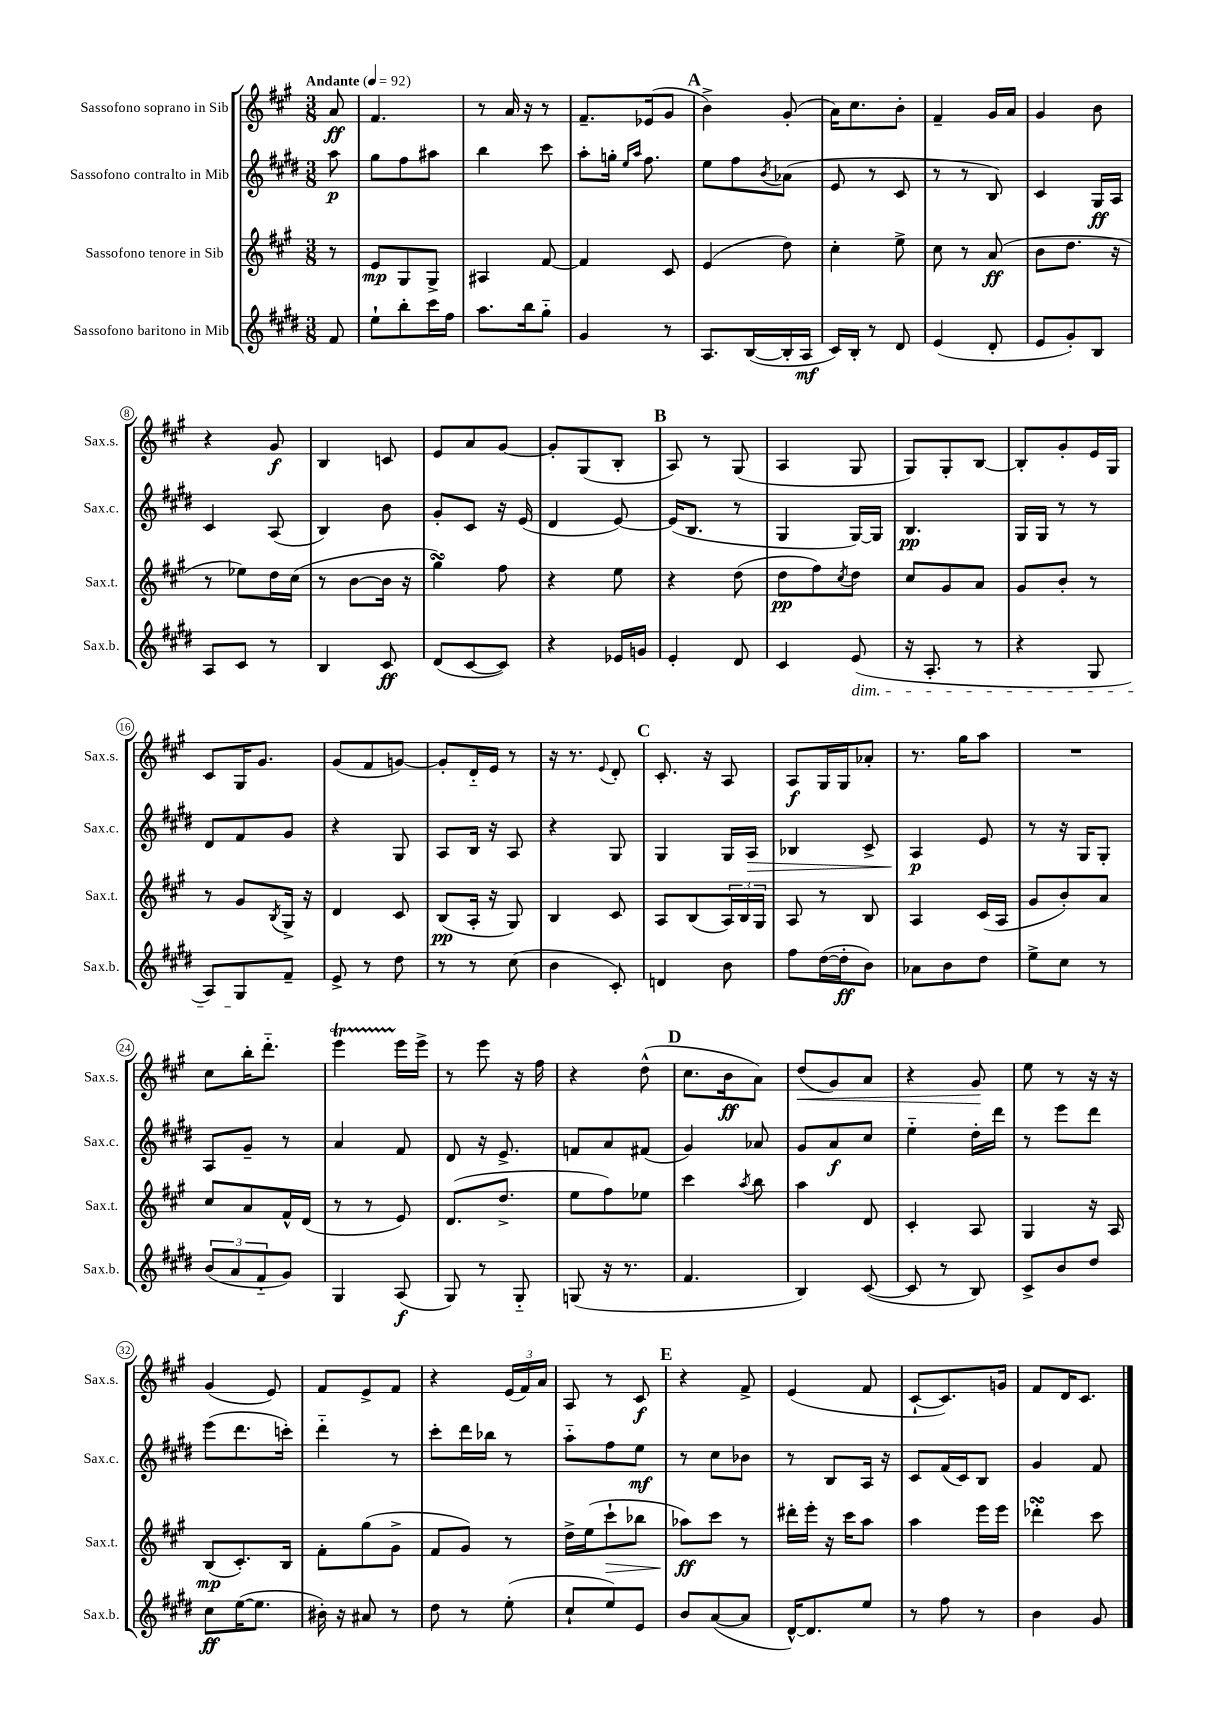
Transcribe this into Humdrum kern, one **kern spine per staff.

**kern	**dynam	**kern	**dynam	**kern	**dynam	**kern	**dynam
*part4	*part4	*part3	*part3	*part2	*part2	*part1	*part1
*staff4	*staff4	*staff3	*staff3	*staff2	*staff2	*staff1	*staff1
*I"Sassofono baritono in Mib	*	*I"Sassofono tenore in Sib	*	*I"Sassofono contralto in Mib	*	*I"Sassofono soprano in Sib	*
*I'Sax.b.	*	*I'Sax.t.	*	*I'Sax.c.	*	*I'Sax.s.	*
*clefG2	*	*clefG2	*	*clefG2	*	*clefG2	*
*k[f#c#g#d#]	*	*k[f#c#g#]	*	*k[f#c#g#d#]	*	*k[f#c#g#]	*
*M3/8	*	*M3/8	*	*M3/8	*	*M3/8	*
*MM92	*	*MM92	*	*MM92	*	*MM92	*
=	=	=	=	=	=	=	=
!	!	!	!	!	!	!LO:TX:a:B:t=Andante	!
8f#/	.	8r	.	8aa\	p	8a/	ff
=1	=1	=1	=1	=1	=1	=1	=1
8ee`\L	.	8e/L	mp	8gg#\L	.	4.f#/	.
8bb'\	.	8G#/	.	8ff#\	.	.	.
16ccc#\L	.	8G#^/J	.	8aa#X\J	.	.	.
16ff#\JJ	.	.	.	.	.	.	.
=2	=2	=2	=2	=2	=2	=2	=2
8.aa\L	.	4A#X/	.	4bb\	.	8r	.
.	.	.	.	.	.	16a/	.
16bb\k	.	.	.	.	.	16r	.
8gg#\J	.	[8f#/	.	8ccc#\	.	8r	.
=3	=3	=3	=3	=3	=3	=3	=3
4g#/	.	4f#/]	.	8aa'\L	.	8.f#~/L	.
.	.	.	.	16ggn'\Jk	.	.	.
.	.	.	.	16qqee/LL	.	.	.
.	.	.	.	16qqaa/JJ	.	.	.
.	.	.	.	8.ff#\	.	(16e-X/k	.
8r	.	8c#/	.	.	.	8g#/J	.
!!LO:REH:place=s1:t=A
=4	=4	=4	=4	=4	=4	=4	=4
8.A/L	.	(4e/	.	8ee\L	.	4b^\)	.
.	.	.	.	8ff#\	.	.	.
([16B/L	.	.	.	.	.	.	.
.	.	.	.	8qb/	.	.	.
16B'/]	.	8dd\)	.	(8a-X\J	.	(8g#'/	.
16A/JJ	mf	.	.	.	.	.	.
=5	=5	=5	=5	=5	=5	=5	=5
16c#/LL)	.	4cc#'\	.	8e/	.	16a\KL)	.
16B'/JJ	.	.	.	.	.	8.cc#\	.
8r	.	.	.	8r	.	.	.
8d#/	.	8ee^\	.	8c#/	.	8b'\J	.
=6	=6	=6	=6	=6	=6	=6	=6
(4e/	.	8cc#\	.	8r	.	4f#~/	.
.	.	8r	.	8r	.	.	.
8d#'/	.	(8a/	ff	8B/)	.	16g#/LL	.
.	.	.	.	.	.	16a/JJ	.
=7	=7	=7	=7	=7	=7	=7	=7
8e/L	.	8b\L	.	4c#/	.	4g#/	.
8g#'/)	.	8.dd\J	.	.	.	.	.
8B/J	.	.	.	16G#/LL	ff	8b\	.
.	.	16r	.	16A/JJ	.	.	.
!!LO:LB:g=z
=8	=8	=8	=8	=8	=8	=8	=8
8A/L	.	8r	.	4c#/	.	4r	.
8c#/J	.	8ee-X\L)	.	.	.	.	.
8r	.	16dd\L	.	(8A/	.	8g#/	f
.	.	(16cc#\JJ	.	.	.	.	.
=9	=9	=9	=9	=9	=9	=9	=9
4B/	.	8r	.	4B/)	.	4B/	.
.	.	[8b\L	.	.	.	.	.
8c#/	ff	16b\Jk]	.	8b\	.	8cn/	.
.	.	16r	.	.	.	.	.
=10	=10	=10	=10	=10	=10	=10	=10
(8d#/L	.	4gg#sSsS\)	.	8g#'/L	.	8e/L	.
[8c#/	.	.	.	8c#/J	.	8a/	.
8c#/J])	.	8ff#\	.	16r	.	[8g#/J	.
.	.	.	.	(16e/	.	.	.
=11	=11	=11	=11	=11	=11	=11	=11
4r	.	4r	.	4d#/	.	8g#'/L]	.
.	.	.	.	.	.	(8G#/	.
16e-X/LL	.	8ee\	.	[8e/)	.	8B'/J	.
16gn/JJ	.	.	.	.	.	.	.
!!LO:REH:place=s1:t=B
=12	=12	=12	=12	=12	=12	=12	=12
4e'/	.	4r	.	(16e/KL]	.	8A/)	.
.	.	.	.	8.B/J	.	.	.
.	.	.	.	.	.	8r	.
8d#/	.	(8dd\	.	8r	.	(8G#/	.
=13	=13	=13	=13	=13	=13	=13	=13
4c#/	.	8dd\L	pp	4G#/	.	4A/	.
.	.	8ff#\)	.	.	.	.	.
.	.	8qcc#/	.	.	.	.	.
!LO:TX:b:i:t=dim.	!	!	!	!	!	!	!
(8e/	.	8dd\J	.	[16G#/LL)	.	8G#/	.
.	.	.	.	16G#/JJ]	.	.	.
=14	=14	=14	=14	=14	=14	=14	=14
16r	.	8cc#/L	.	4.B/	pp	8G#/L)	.
8.A'/	.	.	.	.	.	.	.
.	.	8g#/	.	.	.	8G#'/	.
8r	.	8a/J	.	.	.	[8B/J	.
=15	=15	=15	=15	=15	=15	=15	=15
4r	.	8g#/L	.	16G#/LL	.	8B'/L]	.
.	.	.	.	16G#/JJ	.	.	.
.	.	8b'/J	.	8r	.	8g#'/	.
8G#/	.	8r	.	8r	.	16e/L	.
.	.	.	.	.	.	16G#/JJ	.
!!LO:LB:g=z
=16	=16	=16	=16	=16	=16	=16	=16
8A/L)	.	8r	.	8d#/L	.	8c#/L	.
8G#/	.	8g#/L	.	8f#/	.	16G#/K	.
.	.	.	.	.	.	8.g#/J	.
.	.	8qB/	.	.	.	.	.
8f#~/J	.	16G#^/Jk	.	8g#/J	.	.	.
.	.	16r	.	.	.	.	.
=17	=17	=17	=17	=17	=17	=17	=17
8e^/	.	4d/	.	4r	.	(8g#/L	.
8r	.	.	.	.	.	8f#/	.
8dd#\	.	8c#/	.	8G#/	.	[8gn/J)	.
=18	=18	=18	=18	=18	=18	=18	=18
8r	.	(8B/L	pp	8A/L	.	8g'/L]	.
8r	.	16A'/Jk	.	16B/Jk	.	16d/L	.
.	.	16r	.	16r	.	16e/JJ	.
(8cc#\	.	8G#/)	.	8A/	.	8r	.
=19	=19	=19	=19	=19	=19	=19	=19
4b\	.	4B/	.	4r	.	16r	.
.	.	.	.	.	.	8.r	.
.	.	.	.	.	.	8qqe/	.
8c#'/)	.	8c#/	.	8G#/	.	8d'/	.
!!LO:REH:place=s1:t=C
=20	=20	=20	=20	=20	=20	=20	=20
4dn/	.	8A/L	.	4G#/	.	8.c#'/	.
.	.	(8B/	.	.	.	.	.
.	.	.	.	.	.	16r	.
8b\	.	24A/L)	.	16G#/LL	.	8A/	.
.	.	24B/	.	.	.	.	.
!	!	!	!	!	!LO:HP:b	!	!
.	.	.	.	16A/JJ	>	.	.
.	.	24G#/JJ	.	.	.	.	.
=21	=21	=21	=21	=21	=21	=21	=21
8ff#\L	.	8A/	.	4B-X/	.	8A/L	f
([16dd#\L	.	8r	.	.	.	16G#/L	.
16dd#'\J]	ff	.	.	.	.	16G#/J	.
8b\J)	.	8B/	.	8c#^/	.	8a-X'/J	.
=22	=22	=22	=22	=22	=22	=22	=22
8a-X\L	.	4A/	.	4A/	p	8.r	.
8b\	.	.	.	.	.	.	.
.	.	.	.	.	.	16gg#\KL	.
8dd#\J	.	(16c#/LL	.	8e/	]	8aa\J	.
.	.	16A/JJ	.	.	.	.	.
=23	=23	=23	=23	=23	=23	=23	=23
8ee^\L	.	8g#/L	.	8r	.	4.r	.
8cc#\J	.	8b'/)	.	16r	.	.	.
.	.	.	.	16G#/KL	.	.	.
8r	.	8a/J	.	8G#'/J	.	.	.
!!LO:LB:g=z
=24	=24	=24	=24	=24	=24	=24	=24
(12b/L	.	8cc#/L	.	8A/L	.	8cc#\L	.
12a/	.	.	.	.	.	.	.
.	.	8a/	.	8g#~/J	.	16bb'\K	.
12f#/	.	.	.	.	.	.	.
.	.	.	.	.	.	8.ddd\J	.
8g#/J)	.	16f#^^/L	.	8r	.	.	.
.	.	(16d/JJ	.	.	.	.	.
=25	=25	=25	=25	=25	=25	=25	=25
4G#/	.	8r	.	4a/	.	4eeeT\	.
.	.	8r	.	.	.	.	.
(8A/	f	8e/)	.	8f#/	.	16eee\LL	.
.	.	.	.	.	.	16eee^\JJ	.
=26	=26	=26	=26	=26	=26	=26	=26
8G#/)	.	(8.d/L	.	8d#/	.	8r	.
8r	.	.	.	16r	.	8eee\	.
.	.	8.dd^/J	.	8.e^/	.	.	.
8G#/	.	.	.	.	.	16r	.
.	.	.	.	.	.	16ff#\	.
=27	=27	=27	=27	=27	=27	=27	=27
(8Gn/	.	8ee\L	.	8fn/L	.	4r	.
16r	.	8ff#\)	.	8a/	.	.	.
8.r	.	.	.	.	.	.	.
.	.	8ee-X\J	.	(8f#X/J	.	(8dd^^\	.
!!LO:REH:place=s1:t=D
=28	=28	=28	=28	=28	=28	=28	=28
4.f#/	.	4ccc#\	.	4g#/)	.	8.cc#\L	.
.	.	.	.	.	.	16b\k	ff
.	.	8qaa/	.	.	.	.	.
.	.	8bb\	.	8a-X/	.	8a\J)	.
=29	=29	=29	=29	=29	=29	=29	=29
!	!	!	!	!	!	!	!LO:HP:b
4B/)	.	4aa\	.	8g#/L	.	(8dd/L	<
.	.	.	.	8a/	f	8g#/)	.
([8c#/	.	8d/	.	8cc#/J	.	8a/J	.
=30	=30	=30	=30	=30	=30	=30	=30
8c#/]	.	4c#'/	.	4ee\	.	4r	.
8r	.	.	.	.	.	.	.
8B/)	.	8A/	.	16dd#'\LL	.	8g#/	.
.	.	.	.	16ddd#\JJ	.	.	.
.	.	.	.	.	.	.	[
=31	=31	=31	=31	=31	=31	=31	=31
8c#^/L	.	4G#/	.	8r	.	8ee\	.
8b/	.	.	.	8eee\L	.	8r	.
8dd#/J	.	16r	.	8ddd#\J	.	16r	.
.	.	16A/	.	.	.	16r	.
!!LO:LB:g=z
=32	=32	=32	=32	=32	=32	=32	=32
8cc#\L	ff	(8B/L	mp	(8eee\L	.	(4g#/	.
([16ee\K	.	8.c#'/)	.	8.ddd#\	.	.	.
8.ee\J]	.	.	.	.	.	.	.
.	.	.	.	.	.	8e/)	.
.	.	16B/Jk	.	16cccn'\Jk)	.	.	.
=33	=33	=33	=33	=33	=33	=33	=33
16b#X'\)	.	8f#'\L	.	4ddd#\	.	8f#/L	.
16r	.	.	.	.	.	.	.
8a#X/	.	(8gg#\	.	.	.	8e^/	.
8r	.	8g#^\J	.	8r	.	8f#/J	.
=34	=34	=34	=34	=34	=34	=34	=34
8dd#\	.	8f#/L	.	8ccc#'\L	.	4r	.
8r	.	8g#/J)	.	16ddd#\L	.	.	.
.	.	.	.	16bb-X\JJ	.	.	.
(8ee'\	.	8r	.	8r	.	(24e/LL	.
.	.	.	.	.	.	24f#/)	.
.	.	.	.	.	.	24a/JJ	.
=35	=35	=35	=35	=35	=35	=35	=35
8cc#`/L	.	16dd^\LL	.	8aa\L	.	8A/	.
.	.	(16ee\J	.	.	.	.	.
!	!	!	!LO:HP:b	!	!	!	!
8ee/)	.	8ccc#`\	>	8ff#\	.	8r	.
8e/J	.	8bb-X\J	.	8ee\J	mf	8c#/	f
!!LO:REH:place=s1:t=E
=36	=36	=36	=36	=36	=36	=36	=36
8b/L	.	8aa-X\L)	ff	8r	.	4r	.
([8a/	.	8ccc#\J	]	8cc#\L	.	.	.
8a/J]	.	8r	.	8b-X\J	.	8f#^/	.
=37	=37	=37	=37	=37	=37	=37	=37
[16d#^^/KL)	.	16ddd#X'\LL	.	8r	.	(4e/	.
8.d#/]	.	16eee'\JJ	.	.	.	.	.
.	.	16r	.	8B/L	.	.	.
.	.	16ccc#\KL	.	.	.	.	.
8ee/J	.	8aa\J	.	16A/Jk	.	8f#/	.
.	.	.	.	16r	.	.	.
=38	=38	=38	=38	=38	=38	=38	=38
8r	.	4aa\	.	8c#/L	.	[8c#`/L	.
8ff#\	.	.	.	(16f#/L	.	8.c#/])	.
.	.	.	.	16c#/J)	.	.	.
8r	.	16eee\LL	.	8B/J	.	.	.
.	.	16eee\JJ	.	.	.	16gn/Jk	.
=39	=39	=39	=39	=39	=39	=39	=39
4b\	.	4ddd-XsSSs'\	.	4g#/	.	8f#/L	.
.	.	.	.	.	.	16d/K	.
.	.	.	.	.	.	8.c#/J	.
8g#/	.	8ccc#\	.	8f#/	.	.	.
==	==	==	==	==	==	==	==
*-	*-	*-	*-	*-	*-	*-	*-
